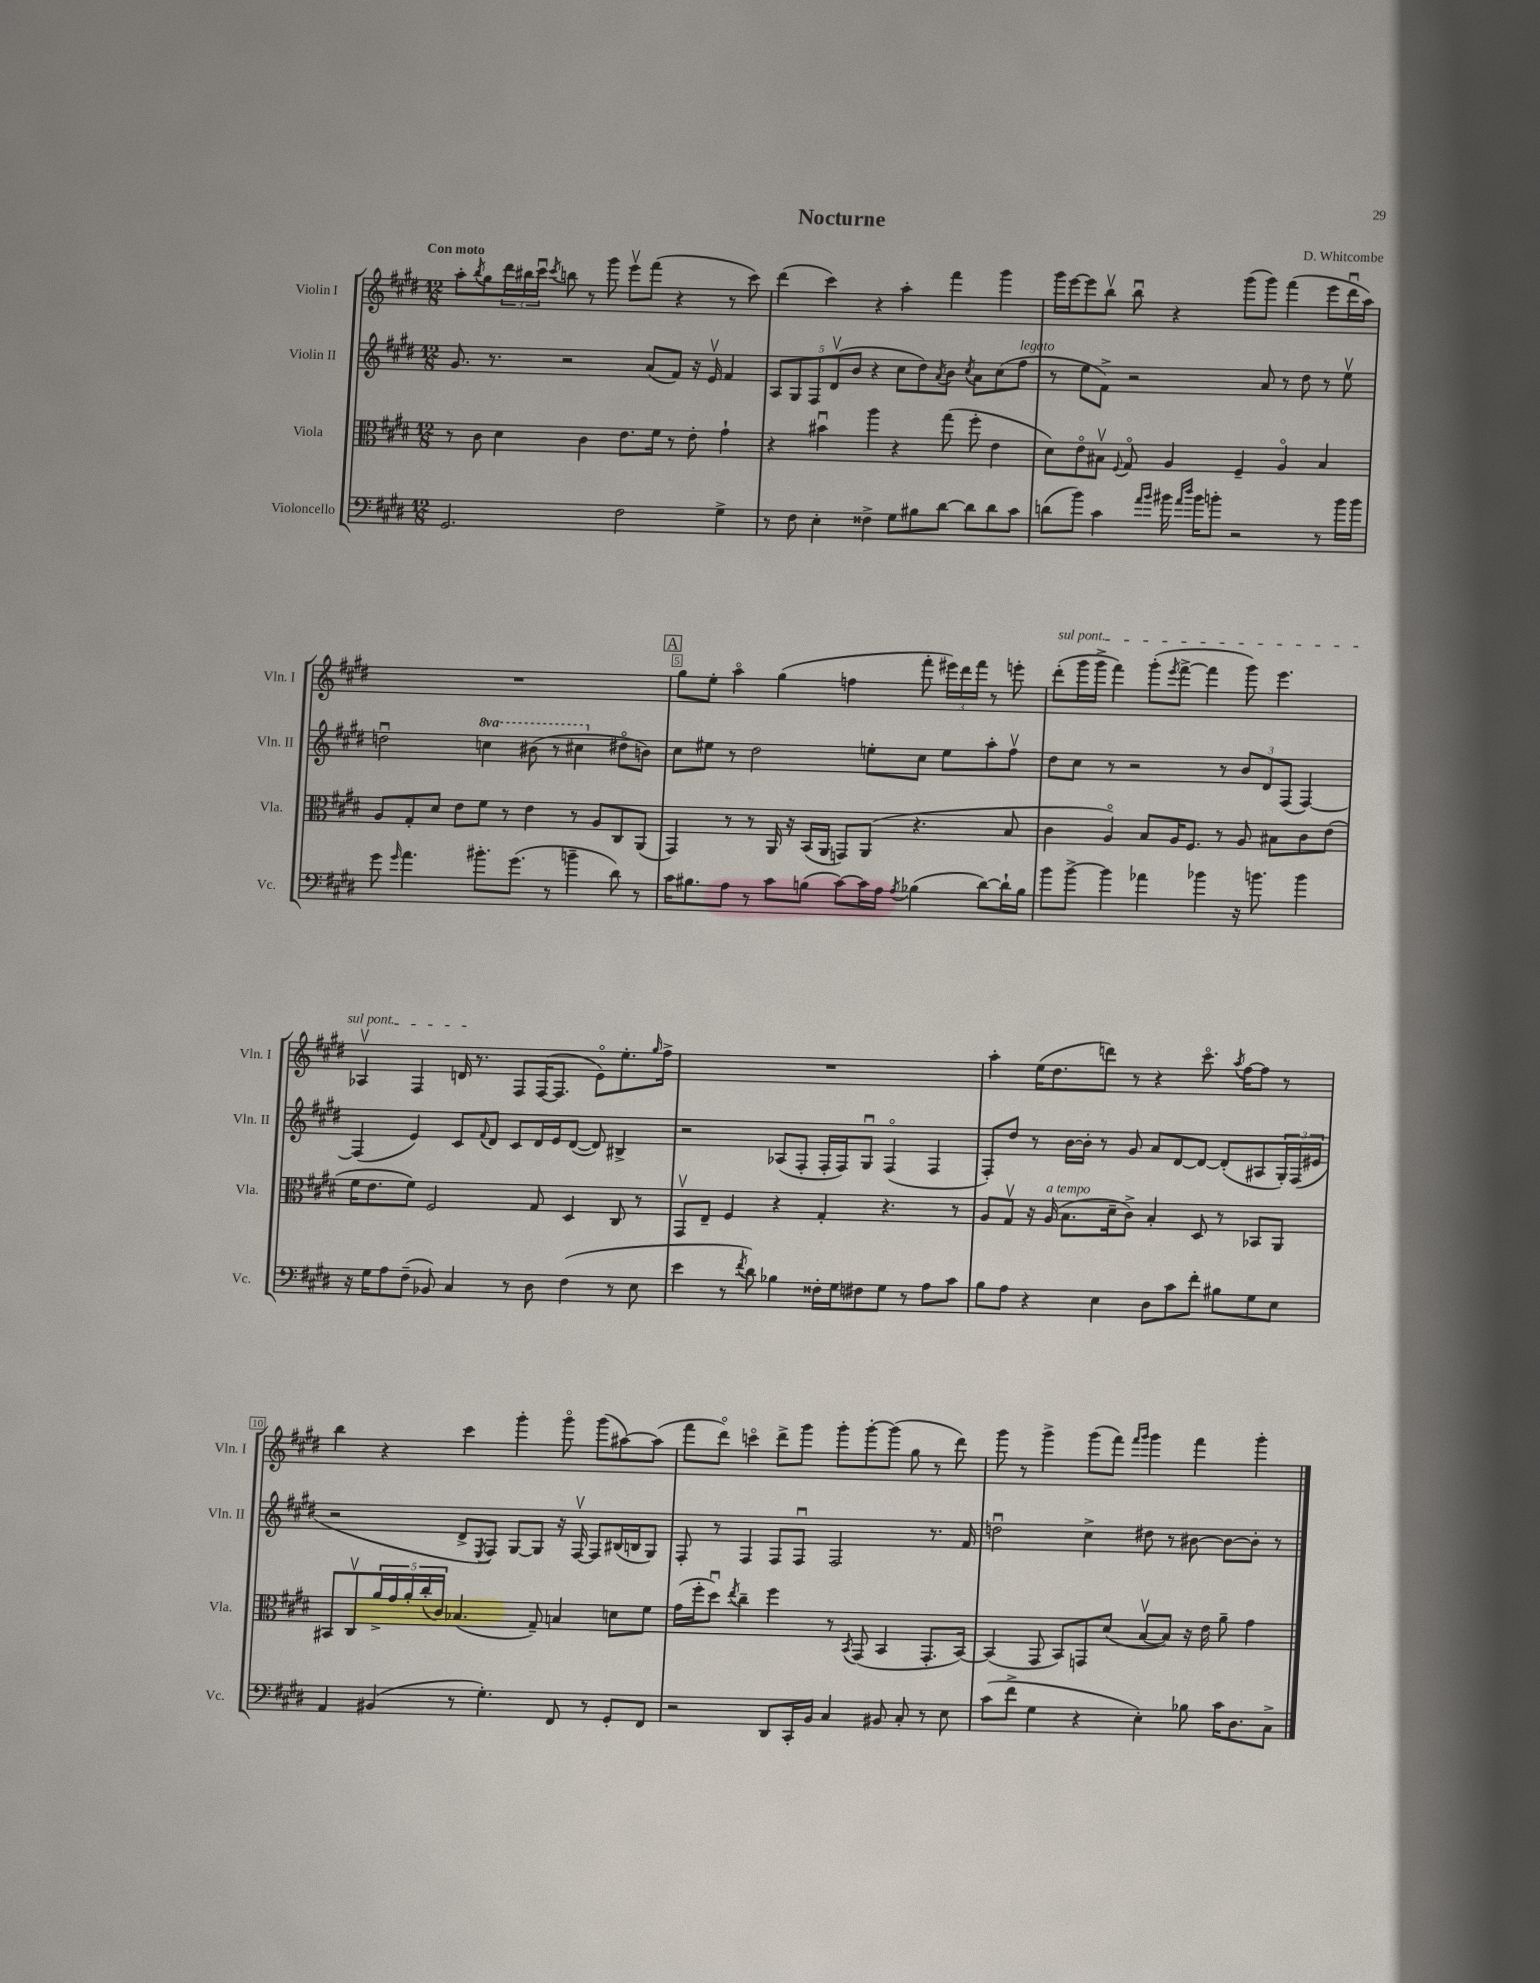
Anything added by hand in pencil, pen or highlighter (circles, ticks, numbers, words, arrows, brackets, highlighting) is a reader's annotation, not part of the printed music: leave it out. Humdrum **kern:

**kern	**kern	**kern	**kern
*part4	*part3	*part2	*part1
*staff4	*staff3	*staff2	*staff1
*I"Violoncello	*I"Viola	*I"Violin II	*I"Violin I
*I'Vc.	*I'Vla.	*I'Vln. II	*I'Vln. I
*clefF4	*clefC3	*clefG2	*clefG2
*k[f#c#g#d#]	*k[f#c#g#d#]	*k[f#c#g#d#]	*k[f#c#g#d#]
*M12/8	*M12/8	*M12/8	*M12/8
=1	=1	=1	=1
!	!	!	!LO:TX:a:B:t=Con moto
2.GG#/	8r	8.g#/	8aa'\L
.	.	.	8qbb/
.	8c#\	.	8gg#\
.	.	8.r	.
.	4d#\	.	24ddd#\L
.	.	.	24bb#X\
.	.	.	24ccc#u\JJ
.	.	.	8qccc#/
.	.	2r	8bbn\
.	4c#\	.	8r
.	.	.	8ggg#\
2F#\	8.e\L	.	8eeev\L
.	.	(8a/L	(8fff#\J
.	16f#\Jk	.	.
.	8r	8f#/J)	4r
.	8e'\	16r	.
.	.	16ev/	.
4G#^\	4g#`\	4f#/	8r
.	.	.	8ccc#\)
=2	=2	=2	=2
8r	4r	10A/L	(4ddd#\
.	.	10G#/	.
8F#\	.	.	.
.	.	10F#/	.
4E'\	4b#Xu\	.	4ccc#\)
.	.	(10d#v/	.
.	.	10b/J	.
4F##X^\	4aa\	4r	4r
8G#\L	4r	8cc#\L	4aa'\
8B#X\	.	8dd#\)	.
.	.	8qa/	.
[8d#\J	(8gg#\	8b\J	4fff#\
.	.	8qcc#/	.
8d#\L]	8ff#'\	8a\L	.
8d#\	4e\	(8cc#\	4ggg#\
!	!	!LO:TX:a:i:t=legato	!
8c#\J	.	8ff#\J	.
=3	=3	=3	=3
(8dn\L	8d#\L)	8r	16ggg#\LL
.	.	.	[16eee\J
8b\J)	8e\	8ee\L	8eee\]
4c#\	8B#Xv\J	8f#^\J)	8bbv\J
.	8qqF#/	.	.
.	8G#/	2r	8bbu\
16qqa/LL	.	.	.
16qqb/JJ	.	.	.
16b#X\	4A/	.	4r
16qqa/LL	.	.	.
16qqdd#/JJ	.	.	.
16b#\KL	.	.	.
8bn'\J	.	.	.
2r	4F#~/	.	(8ggg#\L
.	.	8a/	8ggg#\J)
.	4A/	8r	(4fff#\
.	.	8dd#\	.
8r	4B#/	8r	8eee\L
16b\LL	.	8eev\	16ddd#u\L
16b\JJ	.	.	16aa\JJ)
!!LO:LB:g=z
=4	=4	=4	=4
8g#\	8A/L	2ddnu\	1.r
16qqg#/	.	.	.
4.a\	8G#'/	.	.
.	8d#/J	.	.
.	8e\L	.	.
*	*	*8va	*
8.b#X'\L	8f#\J	4cccn\	.
.	8r	.	.
(8.g#\J	.	.	.
.	4e\	(8bb#X\	.
8r	.	8r	.
4bn~\	8r	4ccc#X\	.
.	8A/L	.	.
*	*	*X8va	*
8d#\)	8C#/	8dd#X\L	.
8r	(8AA/J	8bn\J)	.
!!LO:REH:place=s1:t=A
=5	=5	=5	=5
16c#\KL	4GG#/)	8cc#\L	8gg#\L
8.B#X\	.	.	.
.	.	8ee#X\J	8ee'\J
8A\J	8r	8r	4aa\
8r	8r	2dd#\	.
8c#\L	16AA/	.	(4gg#\
.	16r	.	.
(8Bn\J	(16BB/LL	.	.
.	16AA/JJ	.	.
[8c#\L)	8GGn/L)	.	4ffn\
16c#\L]	(8AA/J	8een'\L	.
16A\JJ	.	.	.
8qA/	.	.	.
(4B-X\	4.r	8cc#\J	8fff#'\
.	.	8ee\L	24eee#X\LL)
.	.	.	24ddd#\
.	.	.	24fff#\JJ
[8d#\L)	.	8aa'\	8r
16d#`\L]	8B/	8ff#v\J	8eeen'\
16B-\JJ	.	.	.
=6	=6	=6	=6
!	!	!	!LO:TX:a:i:t=sul pont.
8b\L	4c#\	8dd#\L	(8ddd#'\L
[8b^\J	.	8cc#\J	16ggg#\L
.	.	.	16ggg#^\JJ
4b\]	4A/)	8r	4fff#\)
.	.	2r	.
4a-X\	8B/L	.	(8ggg#'\L
.	.	.	8qeee/
.	16A/K	.	[8fff#^\J
.	8.F#/J	.	.
4b-X\	.	.	4fff#\]
.	8r	8r	.
16r	8A/	12b/L	8ggg#\)
8.bn\	.	.	.
.	.	12d#/	.
.	8B#X\L	.	4.eee\
.	.	(12F#/J	.
4b\	8c#\	[4F#/)	.
.	(8e\J	.	.
!!LO:LB:g=z
=7	=7	=7	=7
16r	16f#\KL	(4F#/]	4A-Xv/
16G#\KL	8.e\	.	.
8A\	.	.	.
(8F#~\J	8f#\J)	4e/)	4F#/
8BB-X/)	2F#/	.	.
4C#/	.	8c#/L	16dn/
.	.	.	8.r
.	.	8qqf#/	.
.	.	8d#/J	.
8r	.	8c#/L	8F#/L
8D#\	8G#/	16d#/L	([16F#/K
.	.	16e/J	8.F#/J]
(4F#\	4D#/	([8d#/J	.
.	.	8d#/])	8e\L)
8r	8C#/	4B#X^/	8.ee'\
8E\	8r	.	.
.	.	.	16qqgg#/
.	.	.	16ff#^\Jk
=8	=8	=8	=8
4e\	8GG#v/L	2r	1.r
.	8E~/J	.	.
8r	4F#/	.	.
8qf#/	.	.	.
8d#\)	.	.	.
4B-X\	4r	(8A-X/L	.
.	.	8F#'/J	.
16F##X'\LL	4G#'/	16F#'/LL	.
16G#\J	.	16F#/J)	.
8F#X\	.	8G#u/J	.
8G#\J	4.r	(4F#/	.
8r	.	.	.
8A\L	.	4F#/	.
8c#\J	8r	.	.
=9	=9	=9	=9
8B\L	8A/L	8F#'/L)	4aa'\
8A\J	8G#v/J	8dd#/J	.
4r	16r	8r	(16ee\KL
!	!LO:TX:a:i:t=a tempo	!	!
.	(16A/	.	8.dd#\
.	8.B\L	[16b\LL	.
.	.	16b'\JJ]	.
4E\	.	8r	8dddn\J)
.	16d#~\k	.	.
.	8c#^\J)	8g#/	8r
8D#\L	4B'/	8a/L	4r
8c#\	.	[8d#/	.
8f#'\J	8D#/	8d#/J_	8.ccc#\
8B#X\L	8r	(8d#'/L]	.
.	.	.	8qaa/
.	.	.	[16ff#\KL
8G#\	8BB-X/L	8A#X/	8ff#\J]
8E\J	8AA/J	24G#'/L)	8r
.	.	(24F#/	.
.	.	24e#X/JJ	.
!!LO:LB:g=z
=10	=10	=10	=10
4AA/	8BB#X/L	2r	4bb\
.	8C#v/	.	.
(4BB#X/	20a^/L	.	4r
.	20g#/	.	.
.	20a'/	.	.
.	(20cc#'/	.	.
.	20c#/JJ)	.	.
8r	(4.B-X/	8d#^/L	4ccc#\
.	.	8qE/	.
4.G#'\)	.	8F#/J)	.
.	.	[8G#/L	4ggg#'\
.	8G#~/)	8G#/J]	.
8FF#/	4Bn/	16r	8ggg#\
.	.	[16F#v/	.
8r	.	8F#/L]	(8ggg#\L
8GG#'/L	8dn\L	(16B#X/L	[8aa#X\)
.	.	16Bn/J	.
8FF#/J	8f#\J	8G#/J)	(8aa#\J]
=11	=11	=11	=11
2r	(16g#\LL	8F#'/	8fff#\L
.	16ff#'\J	.	.
.	8dd#u\J)	8r	8ddd#\J)
.	8qee/	.	.
.	4cc#~\	4F#/	4cccn\
8DD#/L	4ff#\	8F#/L	8ddd#^\L
16CC#'/L	.	8F#u/J	8ggg#\J
16BB/JJ	.	.	.
4C#/	8r	2F#/	8ggg#'\L
.	8qBB/	.	.
.	(8GG#/	.	[8ggg#'\
8BB#X/	4BB/	.	(8ggg#\J]
8C#'/	.	.	8gg#\
8r	8.GG#'/L	8.r	8r
8E\	.	.	8ddd#\)
.	[16BB/Jk)	16f#/	.
=12	=12	=12	=12
(8c#\L	(4BB/]	2ddnu\	8ggg#\
8f#^\J	.	.	8r
4G#\	8GG#/	.	4ggg#^\
.	8BB/L)	.	.
4r	8GGn/	4cc#^\	(8ggg#\L
.	(8d#/J	.	8fff#\J)
.	.	.	16qqfff#/LL
.	.	.	16qqggg#/JJ
4E'\)	[8Bv/L	8dd#X\	4ggg#\
.	8B/J])	8r	.
8B-X\	16r	[8b#X\	4fff#\
.	16e\	.	.
16c#\KL	8a~\	8b#\L_	.
8.D#\	.	.	.
.	4g#\	8b#'\J]	4ggg#'\
8C#^\J	.	8r	.
==	==	==	==
*-	*-	*-	*-
